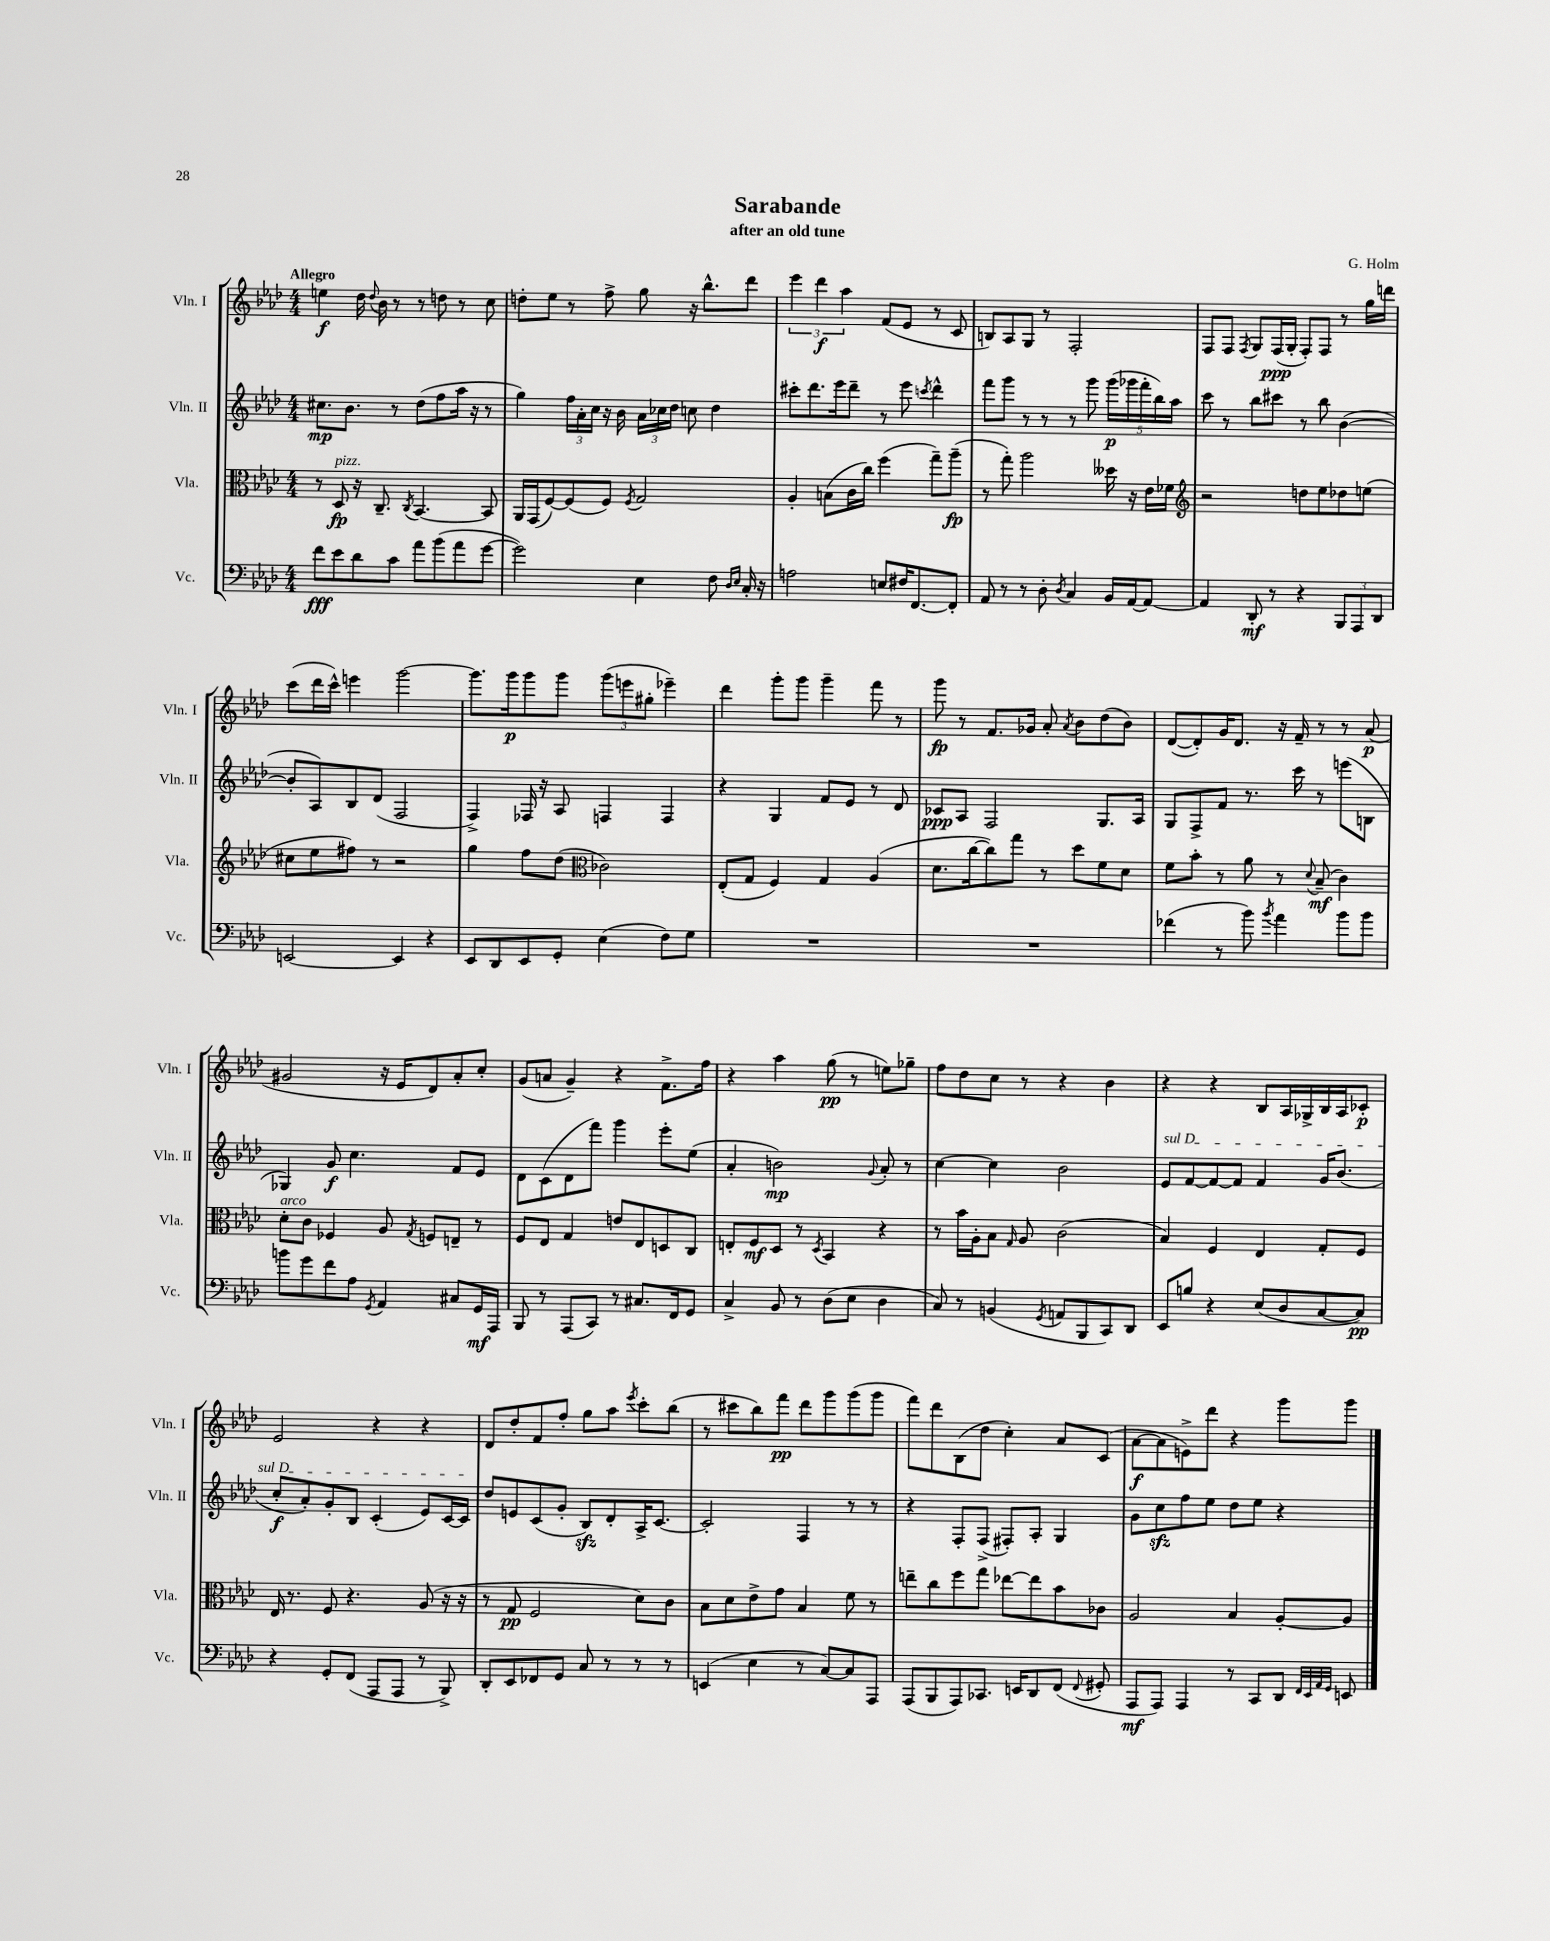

**kern	**dynam	**kern	**dynam	**kern	**dynam	**kern	**dynam
*part4	*part4	*part3	*part3	*part2	*part2	*part1	*part1
*staff4	*staff4	*staff3	*staff3	*staff2	*staff2	*staff1	*staff1
*I"Vc.	*	*I"Vla.	*	*I"Vln. II	*	*I"Vln. I	*
*I'Vc.	*	*I'Vla.	*	*I'Vln. II	*	*I'Vln. I	*
*clefF4	*	*clefC3	*	*clefG2	*	*clefG2	*
*k[b-e-a-d-]	*	*k[b-e-a-d-]	*	*k[b-e-a-d-]	*	*k[b-e-a-d-]	*
*M4/4	*	*M4/4	*	*M4/4	*	*M4/4	*
=1	=1	=1	=1	=1	=1	=1	=1
!	!	!	!	!	!	!LO:TX:a:B:t=Allegro	!
8f\L	fff	8r	.	8.cc#X\L	mp	4een\	f
!	!	!LO:TX:a:i:t=pizz.	!	!	!	!	!
8e-\	.	8D-/	fp	.	.	.	.
.	.	.	.	8.b-\J	.	.	.
8d-\	.	16r	.	.	.	16dd-\	.
.	.	.	.	.	.	8qqdd-/	.
.	.	8.C~/	.	.	.	16b-\	.
8c\J	.	.	.	8r	.	8r	.
.	.	8qC/	.	.	.	.	.
8a-\L	.	[4.BB-/	.	(8dd-\L	.	8r	.
(8b-\	.	.	.	8ff\	.	8ddn\	.
8a-\	.	.	.	16aa-\Jk	.	8r	.
.	.	.	.	16r	.	.	.
[8g\J	.	8BB-/]	.	8r	.	8cc\	.
=2	=2	=2	=2	=2	=2	=2	=2
2g\])	.	16AA-/LL	.	4gg\)	.	8ddn'\L	.
.	.	(16GG/J	.	.	.	.	.
.	.	[8F/)	.	.	.	8ee-\J	.
.	.	(8F/]	.	24ff\LL	.	8r	.
.	.	.	.	24a-'\	.	.	.
.	.	.	.	24cc\JJ	.	.	.
.	.	8F/J)	.	16r	.	8ff^\	.
.	.	.	.	16b-\	.	.	.
.	.	8qF/	.	.	.	.	.
4E-\	.	2G/	.	24a-\LL	.	8gg\	.
.	.	.	.	24cc-X\	.	.	.
.	.	.	.	24dd-\JJ	.	.	.
.	.	.	.	8ccn\	.	16r	.
.	.	.	.	.	.	8.bb-^^\L	.
8F\	.	.	.	4dd-\	.	.	.
16qqD-/LL	.	.	.	.	.	.	.
16qqE-/JJ	.	.	.	.	.	.	.
16C'/	.	.	.	.	.	8ddd-\J	.
16r	.	.	.	.	.	.	.
=3	=3	=3	=3	=3	=3	=3	=3
2An\	.	4A-'/	.	8ccc#X'\L	.	6eee-\	.
.	.	.	.	8.ddd-\	.	.	.
.	.	.	.	.	.	6ddd-\	f
.	.	(8Bn\L	.	.	.	.	.
.	.	.	.	16eee-\k	.	.	.
.	.	.	.	.	.	6aa-\	.
.	.	16c\L	.	8ddd-~\J	.	.	.
.	.	16cc\JJ)	.	.	.	.	.
8En/L	.	(4ff\	.	8r	.	(8f/L	.
16F#X/K	.	.	.	8eee-\	.	8e-/J	.
[8.FF/	.	.	.	.	.	.	.
.	.	.	.	8qcccn/	.	.	.
.	.	8gg~\L)	.	4ddd-^^\	.	8r	.
8FF'/J]	.	(8aa-~\J	fp	.	.	8c/	.
=4	=4	=4	=4	=4	=4	=4	=4
8AA-/	.	8r	.	8fff\L	.	8Bn/L)	.
8r	.	8gg'\)	.	8ggg\J	.	8A-/	.
8r	.	2aa-\	.	8r	.	8G/J	.
8D-'\	.	.	.	8r	.	8r	.
8qD-/	.	.	.	.	.	.	.
4C/	.	.	.	8r	.	2F'/	.
.	.	.	.	8ggg\	.	.	.
16BB-/LL	.	16dd--X\	.	(20ggg\LL	p	.	.
.	.	.	.	20ggg-X\	.	.	.
[16AA-/J	.	16r	.	.	.	.	.
.	.	.	.	20fff'\	.	.	.
8AA-/J_	.	16e-\LL	.	.	.	.	.
.	.	.	.	20bb-\)	.	.	.
.	.	16f-X\JJ	.	.	.	.	.
.	.	.	.	20aa-\JJ	.	.	.
=5	=5	=5	=5	=5	=5	=5	=5
*	*	*clefG2	*	*	*	*	*
4AA-/]	.	2r	.	8ccc\	.	8F/L	.
.	.	.	.	8r	.	8F/J	.
.	.	.	.	.	.	8qF/	.
8DD-'/	mf	.	.	8bb-\L	.	8G/L	.
8r	.	.	.	8ccc#X\J	.	(16F/L	ppp
.	.	.	.	.	.	16G'/JJ	.
4r	.	8ddn\L	.	8r	.	8F'/L)	.
.	.	8ee-\	.	8bb-\	.	8F/J	.
12BBB-/L	.	8dd-X\	.	([4b-\	.	8r	.
12AAA-/	.	.	.	.	.	.	.
.	.	(8een\J	.	.	.	16gg\LL	.
12DD-/J	.	.	.	.	.	.	.
.	.	.	.	.	.	16dddn\JJ	.
!!LO:LB:g=z
=6	=6	=6	=6	=6	=6	=6	=6
[2EEn/	.	8cc#X\L	.	8b-'/L]	.	(8ccc\L	.
.	.	8ee-\	.	8A-/)	.	16ddd-\L	.
.	.	.	.	.	.	16ccc^^\JJ)	.
.	.	8ff#X\J)	.	8B-/	.	4eeen\	.
.	.	8r	.	(8d-/J	.	.	.
4EE/]	.	2r	.	2F/	.	[2ggg\	.
4r	.	.	.	.	.	.	.
=7	=7	=7	=7	=7	=7	=7	=7
8EE-/L	.	4gg\	.	4F^/)	.	8.ggg\L]	.
8DD-/	.	.	.	.	.	.	.
.	.	.	.	.	.	16ggg\k	p
8EE-/	.	8ff\L	.	16F-X/	.	8ggg\	.
.	.	.	.	16r	.	.	.
8GG'/J	.	(8dd-\J	.	8A-/	.	8ggg\J	.
*	*	*clefC3	*	*	*	*	*
(4E-\	.	2c-X\)	.	4Fn/	.	(12ggg\L	.
.	.	.	.	.	.	12eeen\	.
.	.	.	.	.	.	12gg#X'\J	.
8F\L)	.	.	.	4F/	.	4eee-X~\)	.
8G\J	.	.	.	.	.	.	.
=8	=8	=8	=8	=8	=8	=8	=8
1r	.	(8E-'/L	.	4r	.	4ddd-\	.
.	.	8G/J	.	.	.	.	.
.	.	4F/)	.	4G/	.	8ggg'\L	.
.	.	.	.	.	.	8ggg\J	.
.	.	4G/	.	8f/L	.	4ggg~\	.
.	.	.	.	8e-/J	.	.	.
.	.	(4A-/	.	8r	.	8fff\	.
.	.	.	.	8d-/	.	8r	.
=9	=9	=9	=9	=9	=9	=9	=9
1r	.	8.d-\L	.	8c-X/L	ppp	8ggg\	fp
.	.	.	.	8A-/J	.	8r	.
.	.	[16cc\k	.	.	.	.	.
.	.	8cc\])	.	2F/	.	8.f/L	.
.	.	8gg\J	.	.	.	.	.
.	.	.	.	.	.	16g-X/Jk	.
.	.	8r	.	.	.	8a-'/	.
.	.	.	.	.	.	8qa-/	.
.	.	8dd-\L	.	.	.	8b-\L	.
.	.	8f\	.	8.G/L	.	(8dd-\	.
.	.	8d-\J	.	.	.	8b-\J)	.
.	.	.	.	16A-/Jk	.	.	.
=10	=10	=10	=10	=10	=10	=10	=10
(4f-X\	.	8f\L	.	8G/L	.	([8d-/L	.
.	.	8b-'\J	.	8F^/	.	8d-'/])	.
8r	.	8r	.	8f/J	.	16g/K	.
.	.	.	.	.	.	8.d-/J	.
8b-\)	.	8a-\	.	8.r	.	.	.
8qb-/	.	.	.	.	.	.	.
4a-\	.	8r	.	.	.	16r	.
.	.	.	.	16ccc\	.	16f~/	.
.	.	8qqd-/	.	.	.	.	.
.	.	(8B-~/	mf	8r	.	8r	.
8b-\L	.	4c\)	.	(8eeen\L	.	8r	.
8b-\J	.	.	.	8Bn\J	.	(8a-/	p
!!LO:LB:g=z
=11	=11	=11	=11	=11	=11	=11	=11
!	!	!LO:TX:a:i:t=arco	!	!	!	!	!
8bn\L	.	8d-'\L	.	4G-X/)	.	2g#X/	.
8g\	.	8c\J	.	.	.	.	.
8f\	.	4F-X/	.	8g/	f	.	.
8A-\J	.	.	.	4.cc\	.	.	.
8qGG/	.	.	.	.	.	.	.
4AA-/	.	8A-/	.	.	.	16r	.
.	.	.	.	.	.	16e-/KL	.
.	.	8qG/	.	.	.	.	.
.	.	8Fn/L	.	.	.	8d-/)	.
8C#X/L	.	8En~/J	.	8f/L	.	8a-'/	.
16GG/L	mf	8r	.	8e-/J	.	8cc'/J	.
16AAA-/JJ	.	.	.	.	.	.	.
=12	=12	=12	=12	=12	=12	=12	=12
8BBB-/	.	8F/L	.	8d-\L	.	(8g/L	.
8r	.	8E-/J	.	(8c\	.	8an/J	.
(8AAA-/L	.	4G/	.	8d-\	.	4g~/)	.
8CC/J)	.	.	.	8fff\J)	.	.	.
8r	.	8en/L	.	4ggg\	.	4r	.
8.C#X/L	.	8E-/	.	.	.	.	.
.	.	8Dn/	.	8eee-'\L	.	8.f^\L	.
16FF/k	.	.	.	.	.	.	.
8GG/J	.	8C/J	.	(8ee-\J	.	.	.
.	.	.	.	.	.	16ff\Jk	.
=13	=13	=13	=13	=13	=13	=13	=13
4C^/	.	8En'/L	.	4a-'/	.	4r	.
.	.	8F/	mf	.	.	.	.
8BB-/	.	8D-/J	.	2bn\)	mp	4aa-\	.
8r	.	8r	.	.	.	.	.
.	.	8qD-/	.	.	.	.	.
(8D-\L	.	4BB-/	.	.	.	(8gg\	pp
8E-\J	.	.	.	.	.	8r	.
.	.	.	.	8qqg/	.	.	.
4D-\	.	4r	.	8a-'/	.	8een\L)	.
.	.	.	.	8r	.	8gg-X~\J	.
=14	=14	=14	=14	=14	=14	=14	=14
8C/)	.	8r	.	[4cc\	.	8ff\L	.
8r	.	16b-\LL	.	.	.	8dd-\	.
.	.	16A-'\J	.	.	.	.	.
(4BBn/	.	8B-\J	.	4cc\]	.	8cc\J	.
.	.	16qqG/	.	.	.	.	.
.	.	8A-/	.	.	.	8r	.
8qGG/	.	.	.	.	.	.	.
8AAn/L	.	(2c\	.	2b-\	.	4r	.
8BBB-/	.	.	.	.	.	.	.
8CC/)	.	.	.	.	.	4b-\	.
8DD-/J	.	.	.	.	.	.	.
=15	=15	=15	=15	=15	=15	=15	=15
!	!	!	!	!LO:TX:a:i:t=sul D	!	!	!
8EE-/L	.	4B-/)	.	8e-/L	.	4r	.
8Bn/J	.	.	.	[8f/	.	.	.
4r	.	4F/	.	8f/_	.	4r	.
.	.	.	.	8f/J]	.	.	.
(8E-/L	.	4E-/	.	4f/	.	8B-/L	.
8D-/	.	.	.	.	.	16A-/L	.
.	.	.	.	.	.	16G-X^/	.
[8C/	.	8G'/L	.	16g/KL	.	16B-/	.
.	.	.	.	(8.b-/J	.	16A-/J	.
8C/J])	pp	8F/J	.	.	.	8c-X'/J	p
!!LO:LB:g=z
=16	=16	=16	=16	=16	=16	=16	=16
4r	.	16E-/	.	8cc'/L	f	2e-/	.
.	.	8.r	.	.	.	.	.
.	.	.	.	8a-'/)	.	.	.
8GG'/L	.	8F/	.	8g'/	.	.	.
(8FF/J	.	4.r	.	8B-/J	.	.	.
8AAA-/L	.	.	.	(4c'/	.	4r	.
8AAA-/J	.	.	.	.	.	.	.
8r	.	(8A-/	.	8e-/L)	.	4r	.
8BBB-^/)	.	16r	.	[16c/L	.	.	.
.	.	16r	.	16c/JJ]	.	.	.
=17	=17	=17	=17	=17	=17	=17	=17
8DD-'/L	.	8r	.	8dd-/L	.	8d-/L	.
8EE-/	.	8G/	pp	8en/	.	8dd-'/	.
8FF-X/	.	2F/	.	(8c/	.	8f/	.
8GG/J	.	.	.	8g'/J	.	8ff'/J	.
8C/	.	.	.	8B-zz/L)	.	8gg\L	.
8r	.	.	.	8d-'/	.	8aa-\J	.
.	.	.	.	.	.	8qeee-/	.
8r	.	8d-\L)	.	16A-^/K	.	8ccc'\L	.
.	.	.	.	[8.c/J	.	.	.
8r	.	8c\J	.	.	.	(8bb-\J	.
=18	=18	=18	=18	=18	=18	=18	=18
(4EEn/	.	8B-\L	.	2c'/]	.	8r	.
.	.	8d-\	.	.	.	8ccc#X\L	.
4E-\	.	8e-^\	.	.	.	8bb-\)	.
.	.	8g\J	.	.	.	8fff\J	pp
8r	.	4B-/	.	4F/	.	8ddd-\L	.
[8C/L)	.	.	.	.	.	8ggg\	.
8C/]	.	8f\	.	8r	.	(8ggg\	.
8AAA-/J	.	8r	.	8r	.	8ggg\J	.
=19	=19	=19	=19	=19	=19	=19	=19
(8AAA-/L	.	8een~\L	.	4r	.	8fff\L)	.
8BBB-/	.	8cc\	.	.	.	8ddd-\	.
8AAA-/)	.	8ff\	.	8F'/L	.	(8B-\	.
8.CC-X/J	.	8gg\J	.	(8F^/J	.	8dd-\J	.
.	.	[8ee-X\L	.	8F#X'/L)	.	4cc'\)	.
16EEn/KL	.	.	.	.	.	.	.
8DD-/	.	8ee-\]	.	8A-'/J	.	.	.
(8FF/J	.	8b-\	.	4G/	.	8a-/L	.
8qqFF/	.	.	.	.	.	.	.
8GG#X'/	.	8c-X\J	.	.	.	(8c/J	.
=20	=20	=20	=20	=20	=20	=20	=20
8AAA-/L	mf	2A-/	.	8g\L	.	[8a-\L	f
8AAA-/J)	.	.	.	8cczz\	.	8a-\]	.
4AAA-/	.	.	.	8ff\	.	8en^\)	.
.	.	.	.	8ee-\J	.	8ddd-\J	.
8r	.	4B-/	.	8dd-\L	.	4r	.
8CC/L	.	.	.	8ee-\J	.	.	.
8DD-/J	.	[8A-'/L	.	4r	.	8ggg\L	.
32qqFF/LLL	.	.	.	.	.	.	.
32qqEE-/	.	.	.	.	.	.	.
32qqAA-/	.	.	.	.	.	.	.
32qqGG/JJJ	.	.	.	.	.	.	.
8EEn/	.	8A-/J]	.	.	.	8ggg\J	.
==	==	==	==	==	==	==	==
*-	*-	*-	*-	*-	*-	*-	*-
